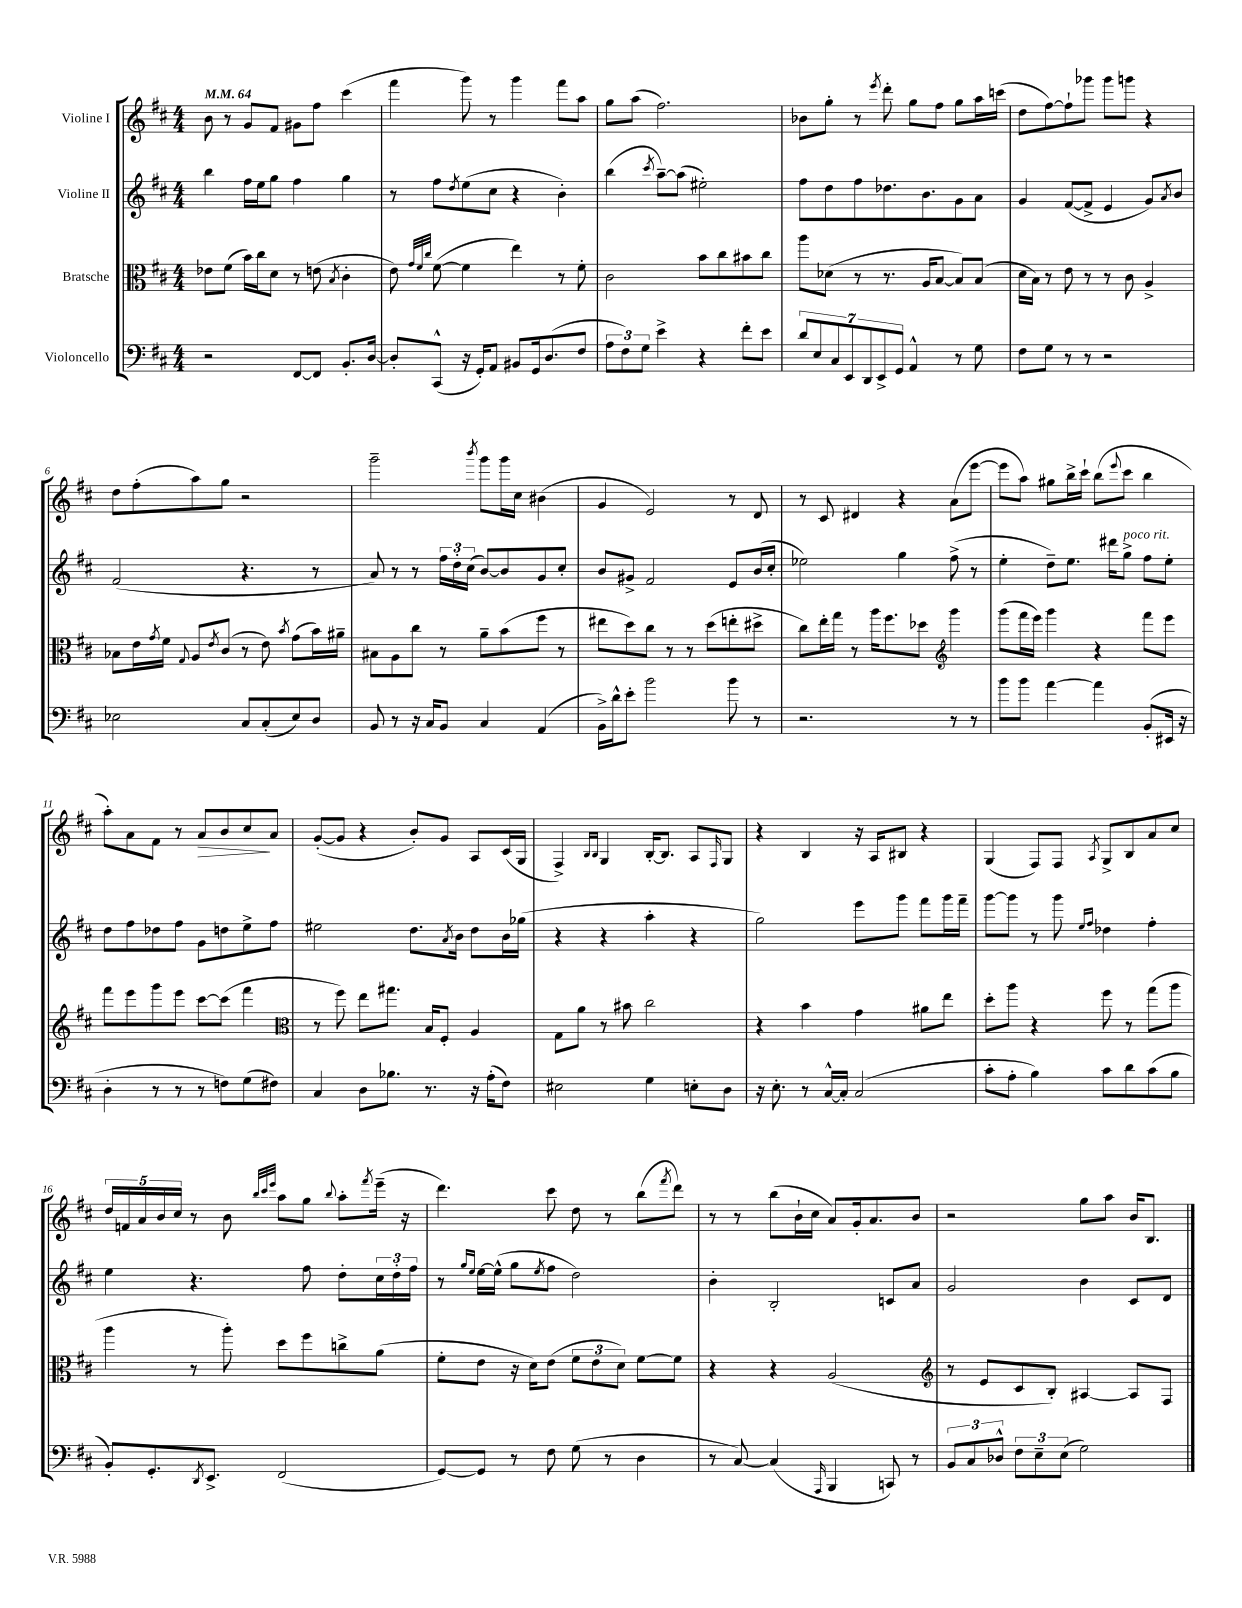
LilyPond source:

<<
\new StaffGroup <<
\new Staff = "s0" \with { instrumentName = "Violine I" } {
    \clef treble \key d \major \numericTimeSignature \time 4/4 \tempo 4 = 64
    b'8 r8 g'8 fis'8 gis'8 fis''8 cis'''4( |
    fis'''4 g'''8) r8 g'''4 fis'''8 a''8 |
    g''8 a''8( fis''2.) |
    bes'8 g''8-. r8 \acciaccatura { e'''8 } d'''8-. g''8 fis''8 g''8 a''16 c'''16( |
    d''8 fis''8~) fis''8-! ges'''8 ges'''8 g'''8 r4 |
    d''8 fis''8-.( a''8) g''8 r2 |
    g'''2-- \acciaccatura { b'''8 } g'''8 g'''16 cis''16 bis'4( |
    g'4 e'2) r8 d'8 |
    r8 cis'8 dis'4 r4 a'8( e'''8~ |
    e'''8 a''8) gis''8 b''16-> cis'''16-! b''8( \appoggiatura { e'''8 } cis'''8 b''4 |
    a''8-.) a'8 fis'8 r8 a'8\> b'8 cis''8\! a'8 |
    g'8~-.( g'8 r4 b'8-.) g'8 a8 cis'16( g16 |
    fis4->) \grace { b16 b16 } g4 b16~-. b8. a8 \grace { fis16 } g8 |
    r4 b4 r16 a16 bis8 r4 |
    g4( fis8) fis8 \acciaccatura { a8 } g8-> b8 a'8 cis''8 |
    \tuplet 5/4 { d''16 f'16 a'16 b'16 cis''16 } r8 b'8 \grace { b''32 cis'''32 e'''32 } a''8 g''8 \appoggiatura { b''8 } a''8-. \acciaccatura { fis'''8 } e'''16--( r16 |
    d'''4.) cis'''8 d''8 r8 b''8( \acciaccatura { fis'''8 } d'''8) |
    r8 r8 b''8( b'16-! cis''16 a'8) g'16-. a'8. b'8 |
    r2 g''8 a''8 b'16 b8. \bar "|." |
}
\new Staff = "s1" \with { instrumentName = "Violine II" } {
    \clef treble \key d \major \numericTimeSignature \time 4/4
    b''4 fis''16 e''16 g''8 fis''4 g''4 |
    r8 fis''8 \acciaccatura { d''8 } e''8( cis''8 r4 b'4-.) |
    b''4( \acciaccatura { cis'''8 } a''8~--) a''8( eis''2-.) |
    fis''8 d''8 fis''8 des''8. b'8. g'8 a'8 |
    g'4 fis'8~( fis'8-> e'4 g'8) \acciaccatura { a'8 } b'8 |
    fis'2( r4. r8 |
    a'8) r8 r8 \tuplet 3/2 { fis''16 d''16-. cis''16( } b'8~) b'8 g'8 cis''8-. |
    b'8 gis'8-> fis'2 e'8 b'16( cis''16-. |
    ees''2) g''4 fis''8->( r8 |
    e''4-. d''8--) e''8. dis'''16 g''8->^\markup { \italic "poco rit." } fis''8 e''8-. |
    d''8 fis''8 des''8 fis''8 g'8 d''8 e''8-> fis''8 |
    eis''2 d''8. \acciaccatura { a'8 } b'16 d''8 b'16 ges''16( |
    r4 r4 a''4-. r4 |
    g''2) e'''8 g'''8 fis'''8 g'''16 fis'''16-- |
    g'''8~ g'''8 r8 g'''8 \grace { e''16 fis''16 } des''4 fis''4-. |
    e''4 r4. fis''8 d''8-. \tuplet 3/2 { cis''16 d''16-. fis''16 } |
    r8 \grace { g''16 e''16 } e''16~ e''16-^( g''8 \acciaccatura { e''8 } fis''8 d''2) |
    b'4-. b2-. c'8 a'8 |
    g'2 b'4 cis'8 d'8 \bar "|." |
}
\new Staff = "s2" \with { instrumentName = "Bratsche" } {
    \clef alto \key d \major \numericTimeSignature \time 4/4
    ees'8 fis'8( b'16) cis''16 d'8 r8 e'8( \acciaccatura { b8 } cis'4-. |
    e'8) \grace { g'32 fis'32 cis''32 } fis'8~( fis'4 e''4) r8 fis'8-. |
    cis'2 b'8 cis''8 bis'8 cis''8 |
    a''8 des'8( r8 r8. a16 b8~ b8) b8( |
    d'16 b16) r8 e'8 r8 r8 cis'8 a4-> |
    bes8 e'16 \acciaccatura { g'8 } fis'16 \appoggiatura { g8 } a8 \acciaccatura { e'8 } cis'8( r8 e'8) \acciaccatura { b'8 } g'8( b'16) ais'16-- |
    bis8 a8 cis''8 r8 a'8-- b'8( fis''8 r8 |
    eis''8 d''8) cis''8 r8 r8 d''8( e''8-. dis''8-> |
    cis''8) e''16-. g''16 r8 a''16 fis''8. des''8 \clef treble g'''4 |
    g'''8( fis'''16 e'''16) g'''4 r4 fis'''8 e'''8 |
    fis'''8 e'''8 g'''8 e'''8 cis'''8~ cis'''8( fis'''4 |
    \clef alto r8 fis''8) e''8 gis''8. b16 fis8-. a4 |
    g8 a'8 r8 bis'8 cis''2 |
    r4 b'4 g'4 ais'8 e''8 |
    d''8-. a''8 r4 fis''8 r8 g''8( a''8 |
    a''4 r8 a''8-.) d''8 fis''8 c''8-> a'8( |
    fis'8-. e'8 r16 d'16) e'8( \tuplet 3/2 { fis'8 e'8 d'8) } fis'8~ fis'8 |
    r4 r4 a2( |
    \clef treble r8 e'8 cis'8 b8-.) ais4~ ais8 fis8 \bar "|." |
}
\new Staff = "s3" \with { instrumentName = "Violoncello" } {
    \clef bass \key d \major \numericTimeSignature \time 4/4
    r2 fis,8~ fis,8 b,8.-. d16~ |
    d8-. cis,8-^( r16 g,16-.) a,8 bis,8 g,16 d8.( fis8 |
    \tuplet 3/2 { a8 fis8) g8 } e'4-> r4 fis'8-. e'8 |
    \tuplet 7/4 { d'8 e8 cis8 e,8 d,8 e,8-> g,8 } a,4-^ r8 g8 |
    fis8 g8 r8 r8 r2 |
    ees2 cis8 cis8-.( ees8) d8 |
    b,8 r8 r16 cis16 b,8 cis4 a,4( |
    b,16->) d'16-^ e'8-. b'2 b'8 r8 |
    r2. r8 r8 |
    b'8 b'8 a'4~ a'4 b,8-.( eis,16 r16 |
    d4-. r8 r8 r8 f8) g8( fis8) |
    cis4 d8 bes8. r8. r16 a16-.( fis8) |
    eis2 g4 e8-. d8 |
    r16 e8.-. r8 cis16~-^ cis16-. cis2( |
    cis'8-. a8-. b4) cis'8 d'8 cis'8( b8 |
    b,8-.) g,8.-. \acciaccatura { d,8 } e,8.-> fis,2( |
    g,8~) g,8 r8 fis8 g8( r8 d4 |
    r8 cis8~) cis4( \grace { a,,16 } b,,4 c,8) r8 |
    \tuplet 3/2 { b,8 cis8 des8-^ } \tuplet 3/2 { fis8 e8-- e8( } g2) \bar "|." |
}
>>
>>
